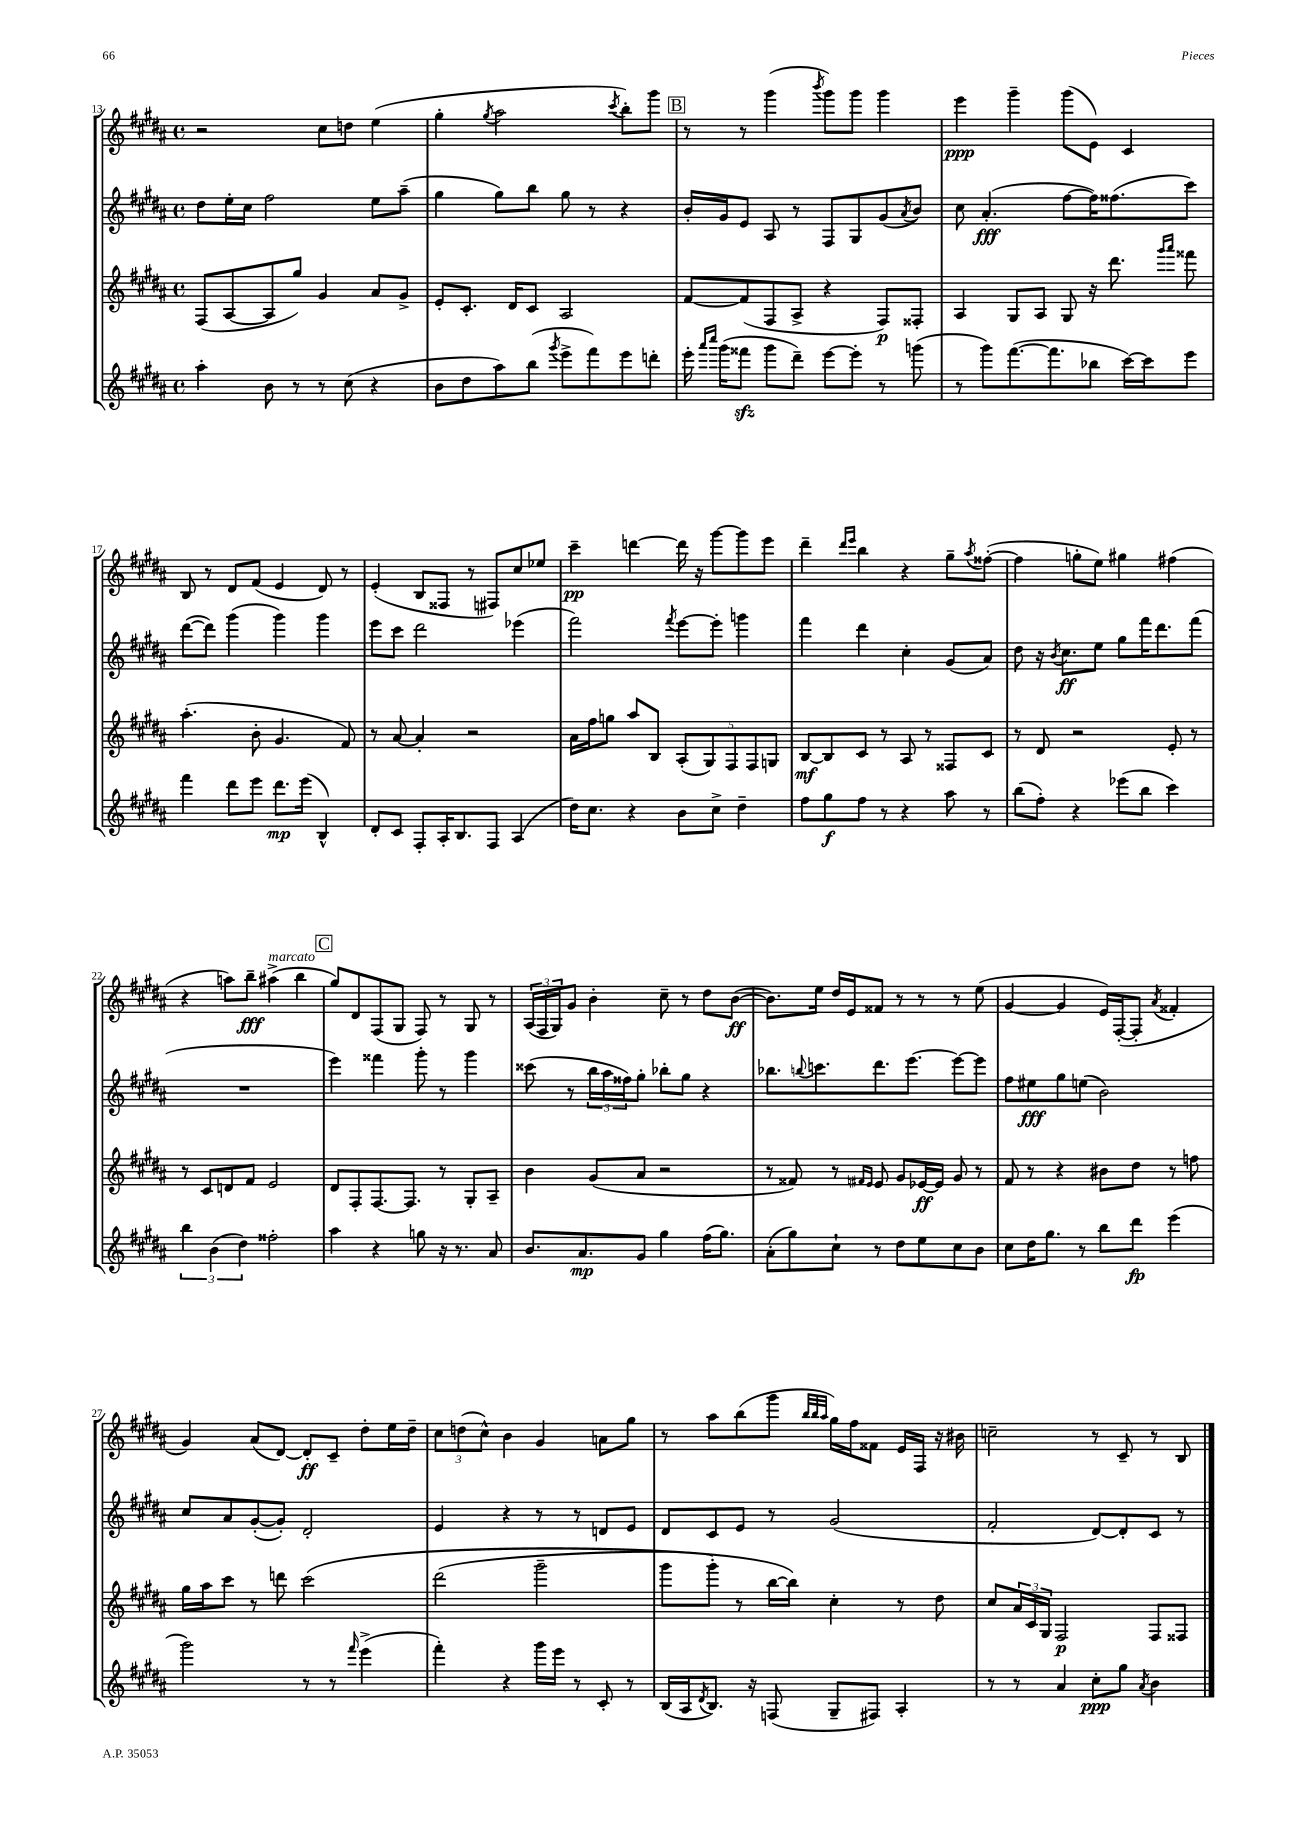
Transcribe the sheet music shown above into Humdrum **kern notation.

**kern	**dynam	**kern	**dynam	**kern	**dynam	**kern	**dynam
*part4	*part4	*part3	*part3	*part2	*part2	*part1	*part1
*staff4	*staff4	*staff3	*staff3	*staff2	*staff2	*staff1	*staff1
*clefG2	*	*clefG2	*	*clefG2	*	*clefG2	*
*k[f#c#g#d#a#]	*	*k[f#c#g#d#a#]	*	*k[f#c#g#d#a#]	*	*k[f#c#g#d#a#]	*
*M4/4	*	*M4/4	*	*M4/4	*	*M4/4	*
*met(c)	*	*met(c)	*	*met(c)	*	*met(c)	*
=13	=13	=13	=13	=13	=13	=13	=13
4aa#'\	.	(8F#/L	.	8dd#\L	.	2r	.
.	.	[8A#/	.	16ee'\L	.	.	.
.	.	.	.	16cc#\JJ	.	.	.
8b\	.	8A#/]	.	2ff#\	.	.	.
8r	.	8gg#/J)	.	.	.	.	.
8r	.	4g#/	.	.	.	8cc#\L	.
(8cc#\	.	.	.	.	.	8ddn\J	.
4r	.	8a#/L	.	8ee\L	.	(4ee\	.
.	.	8g#^/J	.	(8aa#~\J	.	.	.
=14	=14	=14	=14	=14	=14	=14	=14
8b\L	.	8e'/L	.	4gg#\	.	4gg#'\	.
8dd#\	.	8.c#'/J	.	.	.	.	.
.	.	.	.	.	.	8qgg#/	.
8aa#\)	.	.	.	8gg#\L)	.	2aa#\	.
.	.	16d#/KL	.	.	.	.	.
(8bb\J	.	8c#/J	.	8bb\J	.	.	.
8qggg#/	.	.	.	.	.	.	.
8eee^\L	.	2A#/	.	8gg#\	.	.	.
8fff#\)	.	.	.	8r	.	.	.
.	.	.	.	.	.	8qccc#/	.
8eee\	.	.	.	4r	.	8bb'\L)	.
8dddn'\J	.	.	.	.	.	8ggg#\J	.
!!LO:REH:place=s1:t=B
=15	=15	=15	=15	=15	=15	=15	=15
16eee'\	.	[8f#/L	.	16b'/LL	.	8r	.
16qqaaa#/LL	.	.	.	.	.	.	.
16qqcccc#/JJ	.	.	.	.	.	.	.
(16ggg#\KL	.	.	.	16g#/J	.	.	.
8fff##Xzz\J	.	(8f#/]	.	8e/J	.	8r	.
8ggg#\L	.	8F#/	.	8A#/	.	(4ggg#\	.
8ddd#~\J)	.	8A#^/J	.	8r	.	.	.
.	.	.	.	.	.	8qbbb/	.
[8eee\L	.	4r	.	8F#/L	.	8ggg#\L)	.
8eee'\J]	.	.	.	8G#/	.	8ggg#\J	.
8r	.	8F#/L)	p	(8g#/	.	4ggg#\	.
.	.	.	.	8qa#/	.	.	.
(8gggn\	.	8F##X'/J	.	8b/J)	.	.	.
=16	=16	=16	=16	=16	=16	=16	=16
8r	.	4A#/	.	8cc#\	.	4eee\	ppp
8ggg#\L)	.	.	.	(4.a#'/	fff	.	.
([8.fff#\	.	8G#/L	.	.	.	4ggg#~\	.
.	.	8A#/J	.	.	.	.	.
8.fff#\]	.	.	.	.	.	.	.
.	.	8G#/	.	[8ff#\L	.	(8ggg#\L	.
8bb-X\J	.	16r	.	16ff#\K])	.	8e\J)	.
.	.	8.ddd#\	.	(8.ff##X\	.	.	.
[16ccc#\LL)	.	.	.	.	.	4c#/	.
16ccc#\J]	.	.	.	.	.	.	.
.	.	16qqggg#/LL	.	.	.	.	.
.	.	16qqaaa#/JJ	.	.	.	.	.
8eee\J	.	8fff##X\	.	8ccc#\J)	.	.	.
!!LO:LB:g=z
=17	=17	=17	=17	=17	=17	=17	=17
4fff#\	.	(4.aa#'\	.	([8ddd#\L	.	8B/	.
.	.	.	.	8ddd#\J])	.	8r	.
8ddd#\L	.	.	.	(4ggg#\	.	8d#/L	.
8eee\J	.	8b'\	.	.	.	(8f#/J	.
8.ddd#\L	mp	4.g#/	.	4ggg#\)	.	4e/	.
(16eee\Jk	.	.	.	.	.	.	.
4B^^/)	.	.	.	4ggg#\	.	8d#/)	.
.	.	8f#/)	.	.	.	8r	.
=18	=18	=18	=18	=18	=18	=18	=18
8d#'/L	.	8r	.	8eee\L	.	(4e'/	.
8c#/J	.	[8a#/	.	8ccc#\J	.	.	.
8F#'/L	.	4a#'/]	.	2ddd#\	.	8B/L	.
16A#'/K	.	.	.	.	.	8F##X/J	.
8.B/	.	.	.	.	.	.	.
.	.	2r	.	.	.	8r	.
8F#/J	.	.	.	.	.	8F#X/L)	.
(4A#/	.	.	.	(4eee-X\	.	8cc#/	.
.	.	.	.	.	.	8ee-X/J	.
=19	=19	=19	=19	=19	=19	=19	=19
16dd#\KL)	.	16a#\LL	.	2fff#\)	.	4ccc#~\	pp
8.cc#\J	.	16ff#\J	.	.	.	.	.
.	.	8ggn\J	.	.	.	.	.
4r	.	8aa#/L	.	.	.	[4dddn\	.
.	.	8B/J	.	.	.	.	.
.	.	.	.	8qfff#/	.	.	.
8b\L	.	(10A#'/L	.	[8eee\L	.	16ddd\]	.
.	.	.	.	.	.	16r	.
.	.	10G#/)	.	.	.	.	.
8cc#^\J	.	.	.	8eee'\J]	.	[8ggg#\L	.
.	.	10F#/	.	.	.	.	.
4dd#~\	.	.	.	4gggn\	.	8ggg#\]	.
.	.	10F#/	.	.	.	.	.
.	.	.	.	.	.	8eee\J	.
.	.	10Gn/J	.	.	.	.	.
=20	=20	=20	=20	=20	=20	=20	=20
8ff#\L	.	[8B/L	mf	4fff#\	.	4ddd#~\	.
8gg#\	f	8B/]	.	.	.	.	.
.	.	.	.	.	.	16qqddd#/LL	.
.	.	.	.	.	.	16qqeee/JJ	.
8ff#\J	.	8c#/J	.	4ddd#\	.	4bb\	.
8r	.	8r	.	.	.	.	.
4r	.	8A#/	.	4cc#'\	.	4r	.
.	.	8r	.	.	.	.	.
8aa#\	.	8F##X/L	.	(8g#/L	.	8gg#~\L	.
.	.	.	.	.	.	8qaa#/	.
8r	.	8c#/J	.	8a#/J)	.	([8ff##X'\J	.
=21	=21	=21	=21	=21	=21	=21	=21
(8bb\L	.	8r	.	8dd#\	.	4ff##\]	.
8ff#'\J)	.	8d#/	.	16r	.	.	.
.	.	.	.	8qb/	.	.	.
.	.	.	.	8.cc#\L	ff	.	.
4r	.	2r	.	.	.	8ggn'\L	.
.	.	.	.	8ee\J	.	8ee\J)	.
(8eee-X\L	.	.	.	8gg#\L	.	4gg#X\	.
8bb\J	.	.	.	16fff#\K	.	.	.
.	.	.	.	8.ddd#\	.	.	.
4ccc#\)	.	8e'/	.	.	.	(4ff#X\	.
.	.	8r	.	(8fff#\J	.	.	.
!!LO:LB:g=z
=22	=22	=22	=22	=22	=22	=22	=22
6bb\	.	8r	.	1r	.	4r	.
.	.	8c#/L	.	.	.	.	.
(6b\	.	.	.	.	.	.	.
.	.	8dn/	.	.	.	8aan\L)	.
6dd#\)	.	.	.	.	.	.	.
.	.	8f#/J	.	.	.	8bb~\J	fff
!	!	!	!	!	!	!LO:TX:a:i:t=marcato	!
2ff##X'\	.	2e/	.	.	.	(4aa#X^\	.
.	.	.	.	.	.	4bb\	.
!!LO:REH:place=s1:t=C
=23	=23	=23	=23	=23	=23	=23	=23
4aa#\	.	8d#/L	.	4eee\)	.	8gg#/L)	.
.	.	8F#'/	.	.	.	8d#/	.
4r	.	[8.F#/	.	4fff##X\	.	(8F#/	.
.	.	.	.	.	.	8G#/J	.
.	.	8.F#/J]	.	.	.	.	.
8ggn\	.	.	.	8ggg#'\	.	8F#/)	.
16r	.	8r	.	8r	.	8r	.
8.r	.	.	.	.	.	.	.
.	.	8G#'/L	.	4ggg#\	.	8G#/	.
8a#/	.	8A#~/J	.	.	.	8r	.
=24	=24	=24	=24	=24	=24	=24	=24
8.b/L	.	4b\	.	(8ccc##X\	.	(24A#/LL	.
.	.	.	.	.	.	24F#/	.
.	.	.	.	.	.	24G#/J)	.
.	.	.	.	8r	.	8g#/J	.
8.a#/	mp	.	.	.	.	.	.
.	.	(8g#/L	.	24bb\LL	.	4b'\	.
.	.	.	.	24aa#\	.	.	.
.	.	.	.	24ff##X\J)	.	.	.
8g#/J	.	8a#/J	.	8gg#'\J	.	.	.
4gg#\	.	2r	.	8bb-X'\L	.	8cc#~\	.
.	.	.	.	8gg#\J	.	8r	.
(16ff#\KL	.	.	.	4r	.	8dd#\L	.
8.gg#\J)	.	.	.	.	.	.	.
.	.	.	.	.	.	([8b\J	ff
=25	=25	=25	=25	=25	=25	=25	=25
(8a#'\L	.	8r	.	8.bb-X\L	.	8.b\L])	.
8gg#\)	.	8f##X/)	.	.	.	.	.
.	.	.	.	8qqbbn/	.	.	.
.	.	.	.	8.cccn\	.	16ee\Jk	.
8cc#`\J	.	8r	.	.	.	16dd#/LL	.
.	.	.	.	.	.	16e/J	.
.	.	16qqf#X/LL	.	.	.	.	.
.	.	16qqe/JJ	.	.	.	.	.
8r	.	8e/	.	8.ddd#\	.	8f##X/J	.
8dd#\L	.	8g#/L	.	.	.	8r	.
.	.	.	.	[8.eee\J	.	.	.
8ee\	.	[16e-X/L	ff	.	.	8r	.
.	.	16e-/JJ]	.	.	.	.	.
8cc#\	.	8g#/	.	8eee\L_	.	8r	.
8b\J	.	8r	.	8eee\J]	.	(8ee\	.
=26	=26	=26	=26	=26	=26	=26	=26
8cc#\L	.	8f#/	.	8ff#\L	.	[4g#/	.
16dd#\K	.	8r	.	8ee#X\	fff	.	.
8.gg#\J	.	.	.	.	.	.	.
.	.	4r	.	8gg#\	.	4g#/]	.
8r	.	.	.	(8een\J	.	.	.
8bb\L	.	8b#X\L	.	2b\)	.	16e/LL)	.
.	.	.	.	.	.	([16F#'/J	.
8ddd#\J	fp	8dd#\J	.	.	.	8F#'/J]	.
.	.	.	.	.	.	8qa#/	.
(4eee\	.	8r	.	.	.	4f##X'/	.
.	.	8ffn\	.	.	.	.	.
!!LO:LB:g=z
=27	=27	=27	=27	=27	=27	=27	=27
2ggg#\)	.	16gg#\LL	.	8cc#/L	.	4g#/)	.
.	.	16aa#\J	.	.	.	.	.
.	.	8ccc#\J	.	8a#/	.	.	.
.	.	8r	.	([8g#'/	.	(8a#/L	.
.	.	8dddn\	.	8g#'/J])	.	[8d#/J)	.
8r	.	(2ccc#\	.	2d#'/	.	8d#'/L]	ff
8r	.	.	.	.	.	8c#~/J	.
16qqfff#/	.	.	.	.	.	.	.
(4eee^\	.	.	.	.	.	8dd#'\L	.
.	.	.	.	.	.	16ee\L	.
.	.	.	.	.	.	16dd#~\JJ	.
=28	=28	=28	=28	=28	=28	=28	=28
4fff#'\)	.	(2ddd#\	.	4e/	.	12cc#\L	.
.	.	.	.	.	.	(12ddn\	.
.	.	.	.	.	.	12cc#^^\J)	.
4r	.	.	.	4r	.	4b\	.
16ggg#\LL	.	2ggg#~\	.	8r	.	4g#/	.
16eee\JJ	.	.	.	.	.	.	.
8r	.	.	.	8r	.	.	.
8c#'/	.	.	.	8dn/L	.	8an\L	.
8r	.	.	.	8e/J	.	8gg#\J	.
=29	=29	=29	=29	=29	=29	=29	=29
(16B/LL	.	8ggg#\L	.	8d#/L	.	8r	.
16A#/J	.	.	.	.	.	.	.
8qd#/	.	.	.	.	.	.	.
8.B/J)	.	8ggg#'\J)	.	8c#/	.	8aa#\L	.
.	.	8r	.	8e/J	.	(8bb\	.
16r	.	.	.	.	.	.	.
(8Fn/	.	[16bb\LL	.	8r	.	8ggg#\J	.
.	.	16bb\JJ])	.	.	.	.	.
.	.	.	.	.	.	32qqbb/LLL	.
.	.	.	.	.	.	32qqbb/	.
.	.	.	.	.	.	32qqaa#/JJJ	.
8G#~/L	.	4cc#'\	.	(2g#/	.	16gg#\LL)	.
.	.	.	.	.	.	16ff#\J	.
8F#X/J)	.	.	.	.	.	8f##X\J	.
4A#'/	.	8r	.	.	.	16e/LL	.
.	.	.	.	.	.	16F#/JJ	.
.	.	8dd#\	.	.	.	16r	.
.	.	.	.	.	.	16b#X\	.
=30	=30	=30	=30	=30	=30	=30	=30
8r	.	8cc#/L	.	2f#'/	.	2ccn~\	.
8r	.	24a#/L	.	.	.	.	.
.	.	24c#/	.	.	.	.	.
.	.	24G#/JJ	.	.	.	.	.
4a#/	.	2F#/	p	.	.	.	.
8cc#'\L	ppp	.	.	[8d#/L)	.	8r	.
8gg#\J	.	.	.	8d#'/]	.	8c#~/	.
8qa#/	.	.	.	.	.	.	.
4b\	.	8F#/L	.	8c#/J	.	8r	.
.	.	8F##X/J	.	8r	.	8B/	.
==	==	==	==	==	==	==	==
*-	*-	*-	*-	*-	*-	*-	*-
